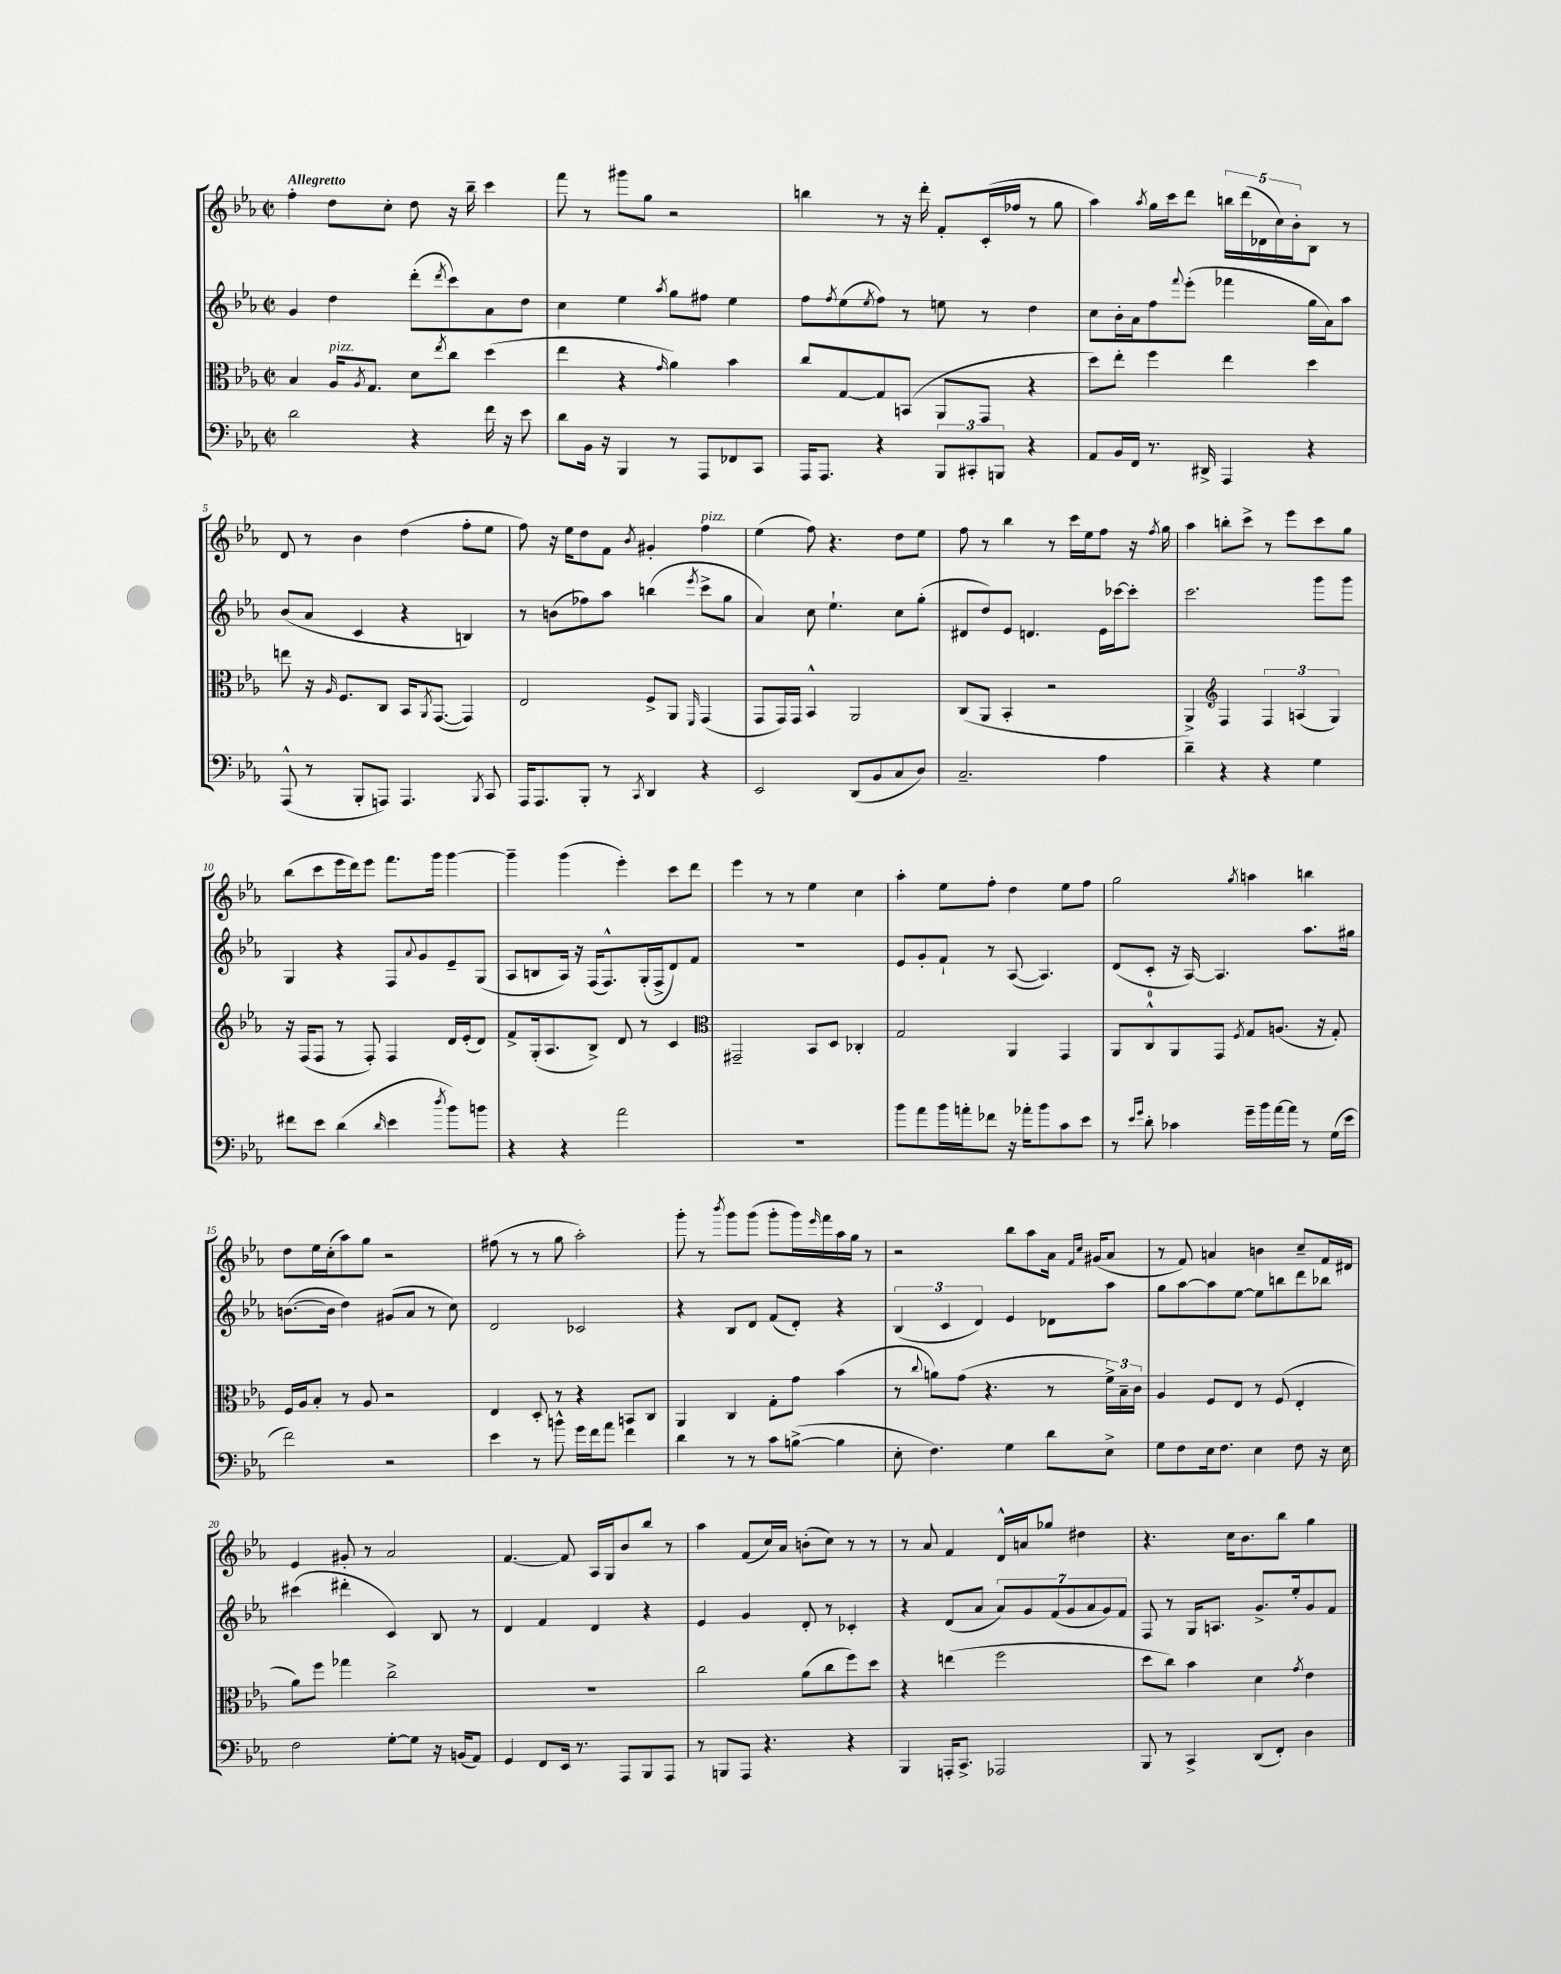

**kern	**kern	**kern	**kern
*staff4	*staff3	*staff2	*staff1
*clefF4	*clefC3	*clefG2	*clefG2
*k[b-e-a-]	*k[b-e-a-]	*k[b-e-a-]	*k[b-e-a-]
*M2/2	*M2/2	*M2/2	*M2/2
*met(c|)	*met(c|)	*met(c|)	*met(c|)
2d	4B-	4g	4ff'
.	16A-	4dd	8dd
.	8qA-	.	.
.	8.G	.	.
.	.	.	8cc'
4r	8d	(8ddd'	8dd
.	8qee-	8qddd	.
.	8cc	8ccc)	16r
.	.	.	16bb-~
16f	(4dd	8a-	4ccc
16r	.	.	.
8e-	.	8dd	.
=	=	=	=
8d	4ee-	4cc	8fff
16BB-	.	.	8r
16r	.	.	.
4BBB-	4r	4ee-	8ggg#
.	.	.	8gg
.	16qqg	8qaa-	.
8r	4a-)	8gg	2r
8AAA-	.	8ff#	.
8FF-	4b-	4ee-	.
8CC	.	.	.
=	=	=	=
16AAA-	8cc	8ff	4bb
8.AAA-	.	.	.
.	.	8qff	.
.	[8G	(8ee-	.
.	.	8qee-	.
4r	8G]	8ff)	8r
.	(8BB	8r	16r
.	.	.	16ddd'
12BBB-	8AA-	8ee	8f'
12CC#'	.	.	.
.	8GG	8r	(16c'
12BBB	.	.	.
.	.	.	16ff-
4r	4r	4dd	8r
.	.	.	8gg
=	=	=	=
8AA-	8dd)	8cc	4aa-)
16BB-	8ee-'	16b-'	.
16FF	.	16a-	.
.	.	.	8qaa-
8.r	4ff	8ff	16gg
.	.	.	16ccc
.	.	8qqfff	.
.	.	(8eee-'	8ddd
16DD#^	.	.	.
4AAA-	4ee-	4fff-	20bb
.	.	.	(20ddd
.	.	.	20d-
.	.	.	20cc)
.	.	.	20b-'
4r	4dd	16gg	8B-
.	.	16a-)	.
.	.	8aa-	8r
=	=	=	=
(8AAA-^^	8ee	(8b-	8d
8r	16r	8a-	8r
.	16qqA-	.	.
.	8.F	.	.
8BBB-'	.	4c	4b-
8AAA)	8C	.	.
4.AAA	16BB-	4r	(4dd
.	8qAA-	.	.
.	([8.GG	.	.
.	4GG])	4B)	8ff'
8qBBB-	.	.	.
8CC	.	.	8ee-
=	=	=	=
16AAA-	2E-	8r	8ff)
8.AAA-	.	.	.
.	.	(8b	16r
.	.	.	16ee-
8BBB-'	.	8ff-)	8dd
8r	.	8aa-	8f
8qCC	.	.	8qb-
4DD	8F^	(4bb	4g#'
.	8AA-	.	.
.	16qqFF	8qeee-	.
4r	(4GG	8ccc^	4ff
.	.	8gg	.
=	=	=	=
2EE-	8GG	4a-)	(4ee-
.	16GG)	.	.
.	16GG	.	.
.	4BB-^^	8cc	8ff)
.	.	4.ee-`	4.r
(8DD	2AA-	.	.
8BB-	.	.	.
8C	.	8cc	8dd
8D)	.	(8gg'	8ee-
=	=	=	=
2.C~	(8C	8d#	8ff
.	8AA-	8dd)	8r
.	4BB-'	8e-	4bb-
.	.	4.d	.
.	2r	.	8r
.	.	.	16ccc
.	.	.	16ee-
4A-	.	16e-	8ff
.	.	[16ccc-	.
.	.	8ccc-']	16r
.	.	.	8qff
.	.	.	16gg
=	=	=	=
4d~	4AA-^)	2.ccc	4aa-
*	*clefG2	*	*
4r	4F	.	8bb'
.	.	.	8ccc^
4r	6F	.	8r
.	.	.	8eee-
.	(6A	.	.
4G	.	8ggg	8ccc
.	6G)	.	.
.	.	8ggg	8gg
=	=	=	=
8f#	16r	4G	(8bb-
.	(16F	.	.
8e-	8F	.	8ccc
(4d	8r	4r	16eee-
.	.	.	16ddd)
.	8F')	.	8eee-
16qqd	.	.	.
4e-	4F	8F	8.fff
.	.	8qqa-	.
.	.	8g	.
.	.	.	16ggg
8qdd	.	.	.
8b-)	16d	8e-~	[4ggg
.	(16e-'	.	.
8b	8d)	(8G	.
=	=	=	=
4r	8f^	8A-	4ggg~]
.	(16G'	8B	.
.	8.A-	.	.
4r	.	16A-)	(4ggg
.	.	16r	.
.	8B-^)	(16F	.
.	.	8.F^^)	.
2a-	8d	.	4eee-')
.	8r	(16G'	.
.	.	16F^	.
.	4c	8d)	8ccc
.	.	8f	8ddd
=	=	=	=
*	*clefC3	*	*
1r	2GG#~	1r	4eee-
.	.	.	8r
.	.	.	8r
.	8BB-	.	4ee-
.	8D	.	.
.	4C-'	.	4cc
=	=	=	=
8b-	2G	8e-	4aa-'
8a-	.	8g'	.
16b-	.	8f`	8ee-
16a'	.	.	.
8f-	.	8r	8ff'
16r	4AA-	([8A-	4dd
16a-'	.	.	.
8b-	.	4.A-])	.
8c	4GG	.	8ee-
8e-	.	.	8ff
=	=	=	=
8r	8AA-	(8d	2gg
16qqe-	.	.	.
16qqg	.	.	.
8d'	8C^^	8c'	.
4c-	8AA-	16r	.
.	.	[16A-)	.
.	8GG	4.A-]	.
.	8qF	.	8qgg
16g~	8G	.	4aa
16b-	.	.	.
[16a-	(8.A	.	.
16a-]	.	.	.
8r	.	8.aa-	4bb
.	16r	.	.
(16G	8G')	.	.
16e-	.	16gg#	.
=	=	=	=
2f)	16F	([8.b	8dd
.	16A-	.	.
.	8B-'	.	16ee-
.	.	16b]	(16cc'
.	8r	4dd)	8aa-)
.	8A-	.	8gg
2r	2r	(8g#	2r
.	.	8a-	.
.	.	8r	.
.	.	8cc)	.
=	=	=	=
4e-	4E-	2d	(8ff#
.	.	.	8r
8r	8D'	.	8r
8b^^	8r	.	8gg
16g	4r	2c-	2aa-')
16f	.	.	.
8a-	.	.	.
4f	8BB	.	.
.	8C	.	.
=	=	=	=
4d	4AA-	4r	8ggg'
.	.	.	8r
.	.	.	8qbbb-
8r	4C	8B-	8ggg
8r	.	8d	(8ggg
8c	8G'	(8f	8ggg'
([8B^	8g	8d')	16ggg)
.	.	.	16qqeee-
.	.	.	16fff
4B]	(4b-	4r	16aa-
.	.	.	16gg
.	.	.	8r
=	=	=	=
8E-'	8r	(6B-	2r
.	8qqcc	.	.
4.F)	8a)	.	.
.	.	6c	.
.	(8g	.	.
.	.	6d)	.
.	4.r	.	.
4G	.	4e-	8bb-
.	.	.	8aa-
8d	8r	8d-	16a-
.	.	.	16qqf
.	.	.	16qqcc
.	.	.	(16g#
8E-^	24f^)	8aa-	8a-
.	24B-~	.	.
.	24c	.	.
=	=	=	=
8G	4A-	8gg	8r
8F	.	[8aa-	8f)
16E-	8F	8aa-]	4a
8.F	.	.	.
.	8E-	[8ee-	.
4E-	8r	8ee-]	4b
.	(8F	8bb	.
8F	4E-'	8ddd	8cc~
16r	.	8bb-	16f
16E-	.	.	16d#
=	=	=	=
2F	8a-)	(4ccc#	4e-
.	8ff	.	.
.	4gg-	4ddd#'	8g#'
.	.	.	8r
[8G'	2cc^	4c)	2a-
8G]	.	.	.
16r	.	8B-	.
(16BB	.	.	.
8AA-)	.	8r	.
=	=	=	=
4GG	1r	4d	[4.f
8FF	.	4f	.
16EE-	.	.	8f]
8.r	.	.	.
.	.	4d	16A-
.	.	.	16G
8AAA-	.	.	8b-
8BBB-	.	4r	8bb-
8AAA-	.	.	8r
=	=	=	=
8r	2cc	4e-	4aa-
8BBB	.	.	.
8AAA-	.	4g	(8f
4.r	.	.	16cc)
.	.	.	16a-
.	(8a-	8d'	(8b'
.	8cc	8r	8cc)
4r	8ff)	4c-'	8r
.	8dd	.	8r
=	=	=	=
4BBB-	4r	4r	8r
.	.	.	8a-
16AAA'	(4ee	(8d	4f
8.CC^	.	.	.
.	.	8a-	.
2AAA-	2ff	14a-)	16d^^
.	.	.	16a
.	.	14g	.
.	.	.	8gg-
.	.	(14f	.
.	.	14g	.
.	.	.	4dd#
.	.	14a-	.
.	.	14g)	.
.	.	14f	.
=	=	=	=
8BBB-	8dd	8F	4.r
8r	8cc)	8r	.
4CC^	4b-	16G	.
.	.	8.A	.
.	.	.	16cc
.	.	.	8.b-
(8DD	4d	8.g^	.
8FF')	.	.	8bb-
.	.	16ee-'	.
.	8qg	.	.
4D	4e-	8g	4gg
.	.	8f	.
==	==	==	==
*-	*-	*-	*-
